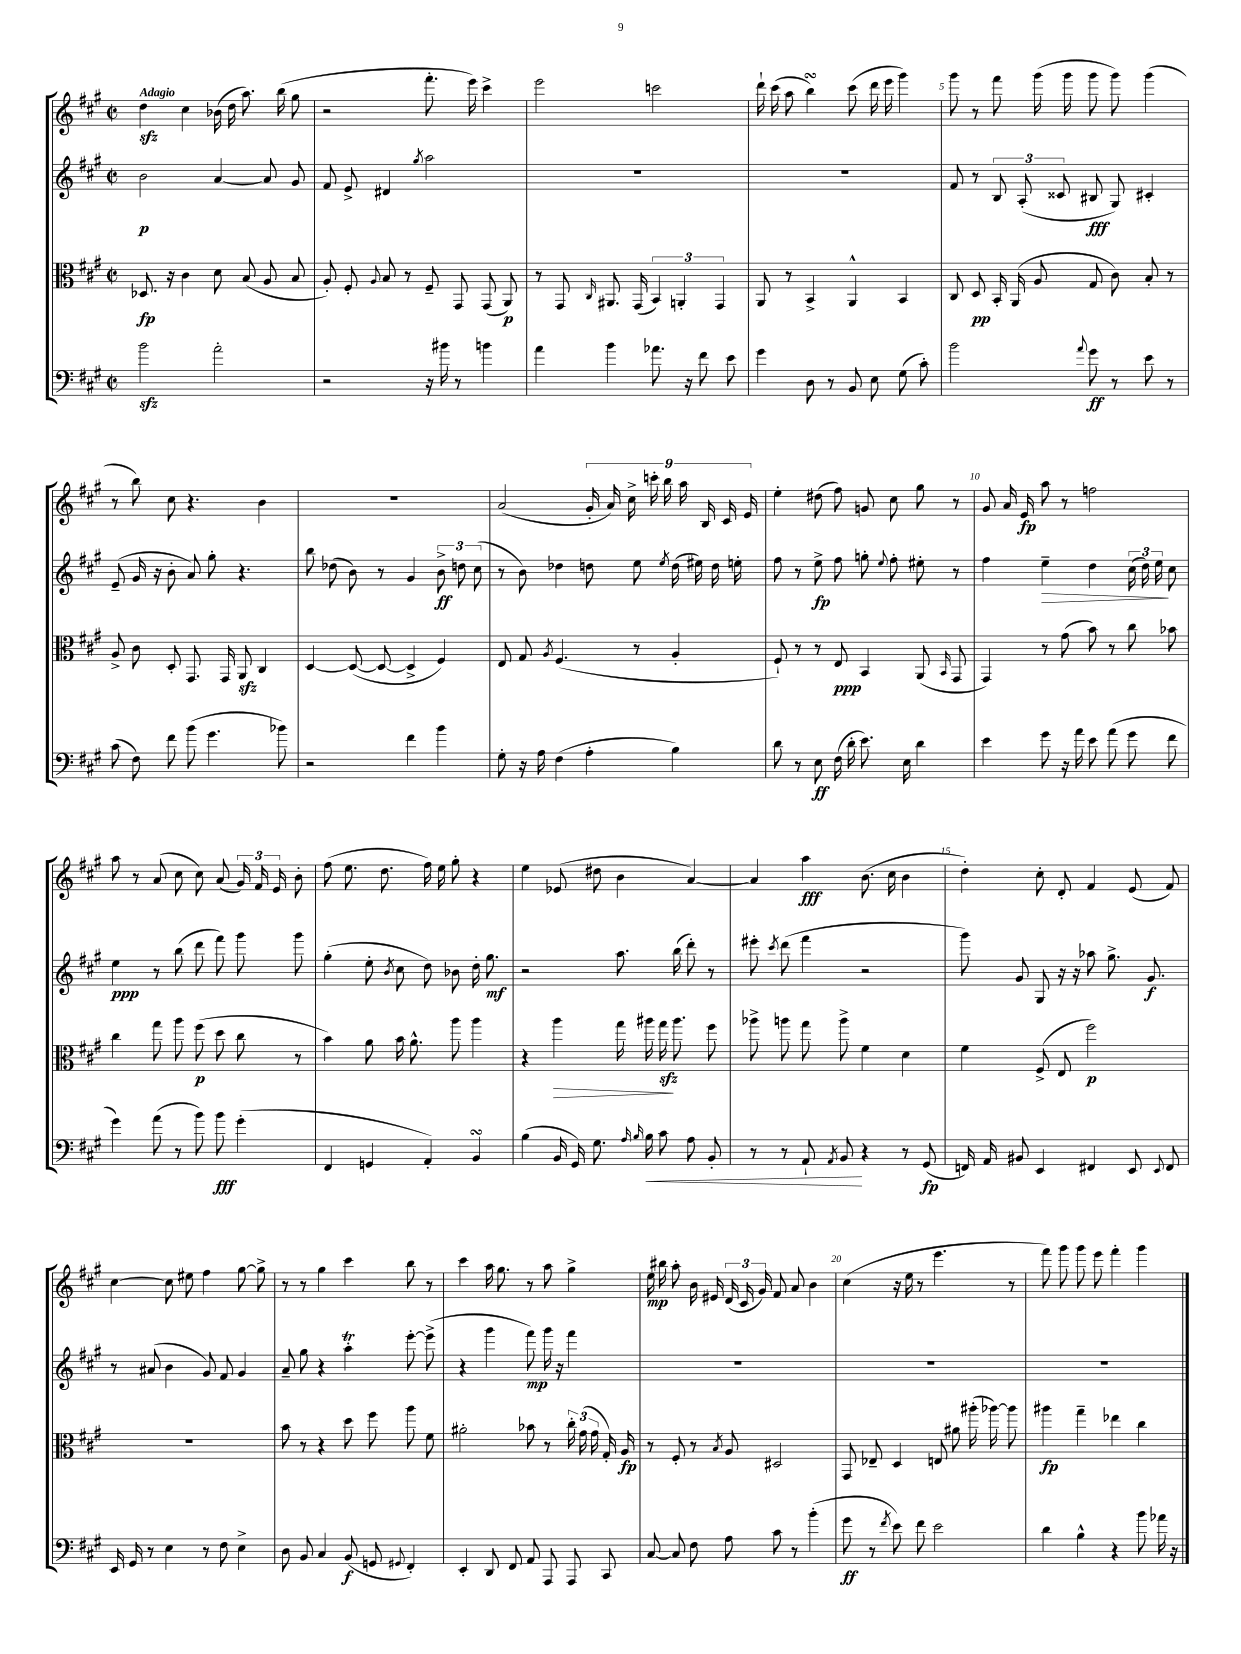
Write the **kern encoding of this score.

**kern	**dynam	**kern	**dynam	**kern	**dynam	**kern	**dynam
*part4	*part4	*part3	*part3	*part2	*part2	*part1	*part1
*staff4	*staff4	*staff3	*staff3	*staff2	*staff2	*staff1	*staff1
*clefF4	*	*clefC3	*	*clefG2	*	*clefG2	*
*k[f#c#g#]	*	*k[f#c#g#]	*	*k[f#c#g#]	*	*k[f#c#g#]	*
*M2/2	*	*M2/2	*	*M2/2	*	*M2/2	*
*met(c|)	*	*met(c|)	*	*met(c|)	*	*met(c|)	*
=1	=1	=1	=1	=1	=1	=1	=1
!	!	!	!	!	!	!LO:TX:a:B:t=Adagio	!
2bzz\	.	8.D-X/	fp	2b\	p	4ddzz\	.
.	.	16r	.	.	.	.	.
.	.	4c#\	.	.	.	4cc#\	.
2a'\	.	8d\	.	[4a/	.	(16b-X\	.
.	.	.	.	.	.	16dd\	.
.	.	(8B/	.	.	.	8.aa\)	.
.	.	8A/	.	8a/]	.	.	.
.	.	.	.	.	.	(16bb\	.
.	.	8B/	.	8g#/	.	8gg#\	.
=2	=2	=2	=2	=2	=2	=2	=2
2r	.	8A'/)	.	8f#/	.	2r	.
.	.	8F#'/	.	8e^/	.	.	.
.	.	8qqA/	.	.	.	.	.
.	.	8B/	.	4d#X/	.	.	.
.	.	8r	.	.	.	.	.
.	.	.	.	8qgg#/	.	.	.
16r	.	8F#~/	.	2aa\	.	8.fff#'\	.
16b#X\	.	.	.	.	.	.	.
8r	.	8GG#/	.	.	.	.	.
.	.	.	.	.	.	16eee\)	.
4bn\	.	(8GG#/	.	.	.	4ccc#^\	.
.	.	8AA/)	p	.	.	.	.
=3	=3	=3	=3	=3	=3	=3	=3
4a\	.	8r	.	1r	.	2eee\	.
.	.	8GG#/	.	.	.	.	.
.	.	16qqC#/	.	.	.	.	.
4b\	.	8.AA#X/	.	.	.	.	.
.	.	(16GG#/	.	.	.	.	.
8.a-X\	.	6BB/)	.	.	.	2cccn\	.
.	.	6AAn'/	.	.	.	.	.
16r	.	.	.	.	.	.	.
8f#\	.	.	.	.	.	.	.
.	.	6GG#/	.	.	.	.	.
8e\	.	.	.	.	.	.	.
=4	=4	=4	=4	=4	=4	=4	=4
4g#\	.	8AA/	.	1r	.	16ddd`\	.
.	.	.	.	.	.	(16ccc#\	.
.	.	8r	.	.	.	8aa\	.
8D\	.	4BB^/	.	.	.	4bbsSSS\)	.
8r	.	.	.	.	.	.	.
8BB/	.	4AA^^/	.	.	.	(8ccc#\	.
8E\	.	.	.	.	.	16ddd\	.
.	.	.	.	.	.	16eee\	.
(8G#\	.	4BB/	.	.	.	4ggg#\)	.
8c#'\)	.	.	.	.	.	.	.
=5	=5	=5	=5	=5	=5	=5	=5
2b\	.	8C#/	.	8f#/	.	8ggg#\	.
.	.	8D/	pp	8r	.	8r	.
.	.	16BB'/	.	12B/	.	8fff#\	.
.	.	(16AA/	.	.	.	.	.
.	.	.	.	(12A'/	.	.	.
.	.	8A/	.	.	.	(16ggg#\	.
.	.	.	.	12c##X/	.	.	.
.	.	.	.	.	.	16ggg#\	.
8qqa/	.	.	.	.	.	.	.
8g#\	ff	8G#/	.	8B#X/	fff	8ggg#\	.
8r	.	8c#\)	.	8G#/)	.	8ggg#\)	.
8e\	.	8B'/	.	4c#X'/	.	(4ggg#\	.
8r	.	8r	.	.	.	.	.
!!LO:LB:g=z
=6	=6	=6	=6	=6	=6	=6	=6
(8c#\	.	8A^/	.	(8e~/	.	8r	.
8F#\)	.	8c#\	.	16g#/	.	8bb\)	.
.	.	.	.	16r	.	.	.
8f#\	.	8D'/	.	8b'\	.	8cc#\	.
(8b\	.	8.GG#/	.	8a/)	.	4.r	.
4.g#\	.	.	.	8gg#'\	.	.	.
.	.	16GG#/	.	.	.	.	.
.	.	8AAzz/	.	4.r	.	.	.
.	.	4C#/	.	.	.	4b\	.
8b-X\)	.	.	.	.	.	.	.
=7	=7	=7	=7	=7	=7	=7	=7
2r	.	[4D/	.	8bb\	.	1r	.
.	.	.	.	(8dd-X\	.	.	.
.	.	(8D/_	.	8b\)	.	.	.
.	.	8D/_	.	8r	.	.	.
4f#\	.	4D^/]	.	4g#/	.	.	.
4b\	.	4F#/)	.	12b^\	ff	.	.
.	.	.	.	12ddn\	.	.	.
.	.	.	.	(12cc#\	.	.	.
=8	=8	=8	=8	=8	=8	=8	=8
8G#'\	.	8E/	.	8r	.	(2a/	.
16r	.	8G#/	.	8b\)	.	.	.
16A\	.	.	.	.	.	.	.
.	.	8qA/	.	.	.	.	.
(4F#\	.	(4.F#/	.	4dd-X\	.	.	.
4A'\	.	.	.	8ddn\	.	18g#'/	.
.	.	.	.	.	.	18a/)	.
.	.	.	.	.	.	18cc#^\	.
.	.	8r	.	8ee\	.	.	.
.	.	.	.	.	.	18cccn'\	.
.	.	.	.	.	.	18bb\	.
.	.	.	.	8qee/	.	.	.
4B\)	.	4A'/	.	(16dd\	.	.	.
.	.	.	.	.	.	18aa\	.
.	.	.	.	16ee#X\)	.	.	.
.	.	.	.	.	.	18B/	.
.	.	.	.	16dd\	.	.	.
.	.	.	.	.	.	18c#/	.
.	.	.	.	16een'\	.	.	.
.	.	.	.	.	.	18e/	.
=9	=9	=9	=9	=9	=9	=9	=9
8d\	.	8F#`/)	.	8ff#\	.	4ee'\	.
8r	.	8r	.	8r	.	.	.
8E\	ff	8r	.	8ee^\	fp	(8dd#X\	.
(16F#\	.	8E/	ppp	8ff#\	.	8ff#\)	.
16d'\	.	.	.	.	.	.	.
8.e\)	.	4BB/	.	8ggn'\	.	8gn/	.
.	.	.	.	8qqee/	.	.	.
.	.	.	.	8ff#'\	.	8cc#\	.
16E\	.	.	.	.	.	.	.
4d\	.	(8AA/	.	8ee#X'\	.	8gg#\	.
.	.	16qqBB/	.	.	.	.	.
.	.	8GG#/	.	8r	.	8r	.
=10	=10	=10	=10	=10	=10	=10	=10
4e\	.	4GG#/)	.	4ff#\	.	8g#/	.
.	.	.	.	.	.	16a/	.
.	.	.	.	.	.	16e/	fp
!	!	!	!	!	!LO:HP:b	!	!
8g#\	.	8r	.	4ee~\	>	8aa\	.
16r	.	(8g#\	.	.	.	8r	.
16a\	.	.	.	.	.	.	.
8e\	.	8b\)	.	4dd\	.	2ffn\	.
(8a\	.	8r	.	.	.	.	.
8g#\	.	8cc#\	.	(24cc#\	.	.	.
.	.	.	.	24dd\)	.	.	.
.	.	.	.	24ee\	.	.	.
8f#\	.	8b-X\	.	8cc#\	]	.	.
!!LO:LB:g=z
=11	=11	=11	=11	=11	=11	=11	=11
4g#\)	.	4cc#\	.	4ee\	ppp	8aa\	.
.	.	.	.	.	.	8r	.
(8a\	.	8gg#\	.	8r	.	(8a/	.
8r	.	8aa\	.	(8bb\	.	8cc#\	.
8b\)	.	(8ff#\	p	8ddd\	.	8cc#\)	.
8b\	fff	8dd\	.	8fff#\)	.	(8a/	.
(4g#'\	.	8cc#\	.	8ggg#\	.	24g#/)	.
.	.	.	.	.	.	24f#/	.
.	.	.	.	.	.	24e/	.
.	.	8r	.	8ggg#\	.	8b'\	.
=12	=12	=12	=12	=12	=12	=12	=12
4FF#/	.	4b\)	.	(4gg#'\	.	(8ff#\	.
.	.	.	.	.	.	8.ee\	.
4GGn/	.	8a\	.	8ee'\	.	.	.
.	.	.	.	.	.	8.dd\	.
.	.	.	.	8qb/	.	.	.
.	.	16b\	.	8cc#\	.	.	.
.	.	8.a^^\	.	.	.	.	.
4AA'/)	.	.	.	8dd\)	.	16ff#\)	.
.	.	.	.	.	.	16ee\	.
.	.	8aa\	.	8b-X\	.	8gg#'\	.
4BBsSSS/	.	4aa\	.	16dd'\	.	4r	.
.	.	.	.	8.gg#\	mf	.	.
=13	=13	=13	=13	=13	=13	=13	=13
(4B\	.	4r	.	2r	.	4ee\	.
!	!	!	!LO:HP:b	!	!	!	!
16BB/	.	4aa\	>	.	.	(8e-X/	.
16GG#/)	.	.	.	.	.	.	.
8.G#\	.	.	.	.	.	8dd#X\	.
.	.	16gg#\	.	8.aa\	.	4b\	.
16qqA/	.	.	.	.	.	.	.
16qqB/	.	.	.	.	.	.	.
!	!LO:HP:b	!	!	!	!	!	!
16B\	<	16aa#X\	.	.	.	.	.
8c#\	.	16gg#zz\	.	.	.	.	.
.	.	8.aa#\	]	(16bb\	.	.	.
8A\	.	.	.	8ddd'\)	.	[4a/)	.
8BB'/	.	8ff#\	.	8r	.	.	.
=14	=14	=14	=14	=14	=14	=14	=14
8r	.	8aa-X^\	.	8eee#X'\	.	4a/]	.
.	.	.	.	8qccc#/	.	.	.
8r	.	8aan\	.	(8ddd\	.	.	.
8AA`/	.	8gg#\	.	4fff#\	.	4aa\	fff
8qAA/	.	.	.	.	.	.	.
8BB/	.	8aa^\	.	.	.	.	.
4r	[	4f#\	.	2r	.	(8.b\	.
.	.	.	.	.	.	16cc#\	.
8r	.	4d\	.	.	.	4b\	.
(8GG#/	fp	.	.	.	.	.	.
=15	=15	=15	=15	=15	=15	=15	=15
16FFn/)	.	4f#\	.	8ggg#\)	.	4dd'\)	.
16AA/	.	.	.	.	.	.	.
8BB#X/	.	.	.	8g#/	.	.	.
4EE/	.	(8F#^/	.	8G#/	.	8cc#'\	.
.	.	8E/	.	16r	.	8d'/	.
.	.	.	.	16r	.	.	.
4FF#X/	.	2ff#\)	p	8aa-X\	.	4f#/	.
.	.	.	.	8.gg#^\	.	.	.
8EE/	.	.	.	.	.	(8e/	.
.	.	.	.	8.g#/	f	.	.
8qqEE/	.	.	.	.	.	.	.
8FF#/	.	.	.	.	.	8f#/)	.
!!LO:LB:g=z
=16	=16	=16	=16	=16	=16	=16	=16
16EE/	.	1r	.	8r	.	[4cc#\	.
16GG#/	.	.	.	.	.	.	.
8r	.	.	.	(8a#X/	.	.	.
4E\	.	.	.	4b\	.	8cc#\]	.
.	.	.	.	.	.	8ee#X\	.
8r	.	.	.	8g#/)	.	4ff#\	.
8F#\	.	.	.	8f#/	.	.	.
4E^\	.	.	.	4g#/	.	[8gg#\	.
.	.	.	.	.	.	8gg#^\]	.
=17	=17	=17	=17	=17	=17	=17	=17
8D\	.	8b\	.	8a~/	.	8r	.
8BB/	.	8r	.	8gg#\	.	8r	.
4C#/	.	4r	.	4r	.	4gg#\	.
(8BB/	f	8dd\	.	4aaT'\	.	4ccc#\	.
8GGn/	.	8ff#\	.	.	.	.	.
8qqGG#X/	.	.	.	.	.	.	.
4FF#'/)	.	8aa\	.	[8eee'\	.	8bb\	.
.	.	8f#\	.	(8eee^\]	.	8r	.
=18	=18	=18	=18	=18	=18	=18	=18
4EE'/	.	2a#X'\	.	4r	.	4ccc#\	.
8DD/	.	.	.	4ggg#\	.	16aa\	.
.	.	.	.	.	.	8.gg#\	.
8FF#/	.	.	.	.	.	.	.
8AA/	.	8b-X\	.	8fff#\)	mp	8r	.
8AAA/	.	8r	.	16ggg#\	.	8aa\	.
.	.	.	.	16r	.	.	.
8AAA/	.	24cc#'\	.	4fff#\	.	4gg#^\	.
.	.	(24g#\	.	.	.	.	.
.	.	24g#\	.	.	.	.	.
8CC#/	.	16G#'/)	.	.	.	.	.
.	.	16A/	fp	.	.	.	.
=19	=19	=19	=19	=19	=19	=19	=19
[8C#/	.	8r	.	1r	.	16ee\	mp
.	.	.	.	.	.	16bb#X\	.
8C#/]	.	8F#'/	.	.	.	8aa'\	.
8F#\	.	8r	.	.	.	16b\	.
.	.	.	.	.	.	16e#X/	.
.	.	8qB/	.	.	.	.	.
8A\	.	8A/	.	.	.	(24d/	.
.	.	.	.	.	.	24c#/	.
.	.	.	.	.	.	24g#/)	.
8c#\	.	2D#X/	.	.	.	8f#/	.
8r	.	.	.	.	.	8a/	.
(4b'\	.	.	.	.	.	4b\	.
=20	=20	=20	=20	=20	=20	=20	=20
8g#\	ff	8GG#/	.	1r	.	(4cc#\	.
8r	.	8E-X~/	.	.	.	.	.
8qf#/	.	.	.	.	.	.	.
8e\)	.	4D/	.	.	.	16r	.
.	.	.	.	.	.	16ee\	.
8f#\	.	.	.	.	.	8r	.
2e\	.	8En/	.	.	.	4.eee\	.
.	.	8a#X\	.	.	.	.	.
.	.	(16aa#X'\	.	.	.	.	.
.	.	[16aa-X\)	.	.	.	.	.
.	.	8aa-\]	.	.	.	8r	.
=21	=21	=21	=21	=21	=21	=21	=21
4d\	.	4aa#X\	fp	1r	.	8fff#\)	.
.	.	.	.	.	.	8ggg#\	.
4B^^\	.	4gg#~\	.	.	.	8ggg#\	.
.	.	.	.	.	.	8eee\	.
4r	.	4ee-X\	.	.	.	4fff#'\	.
8b\	.	4cc#\	.	.	.	4ggg#\	.
16a-X\	.	.	.	.	.	.	.
16r	.	.	.	.	.	.	.
==	==	==	==	==	==	==	==
*-	*-	*-	*-	*-	*-	*-	*-
